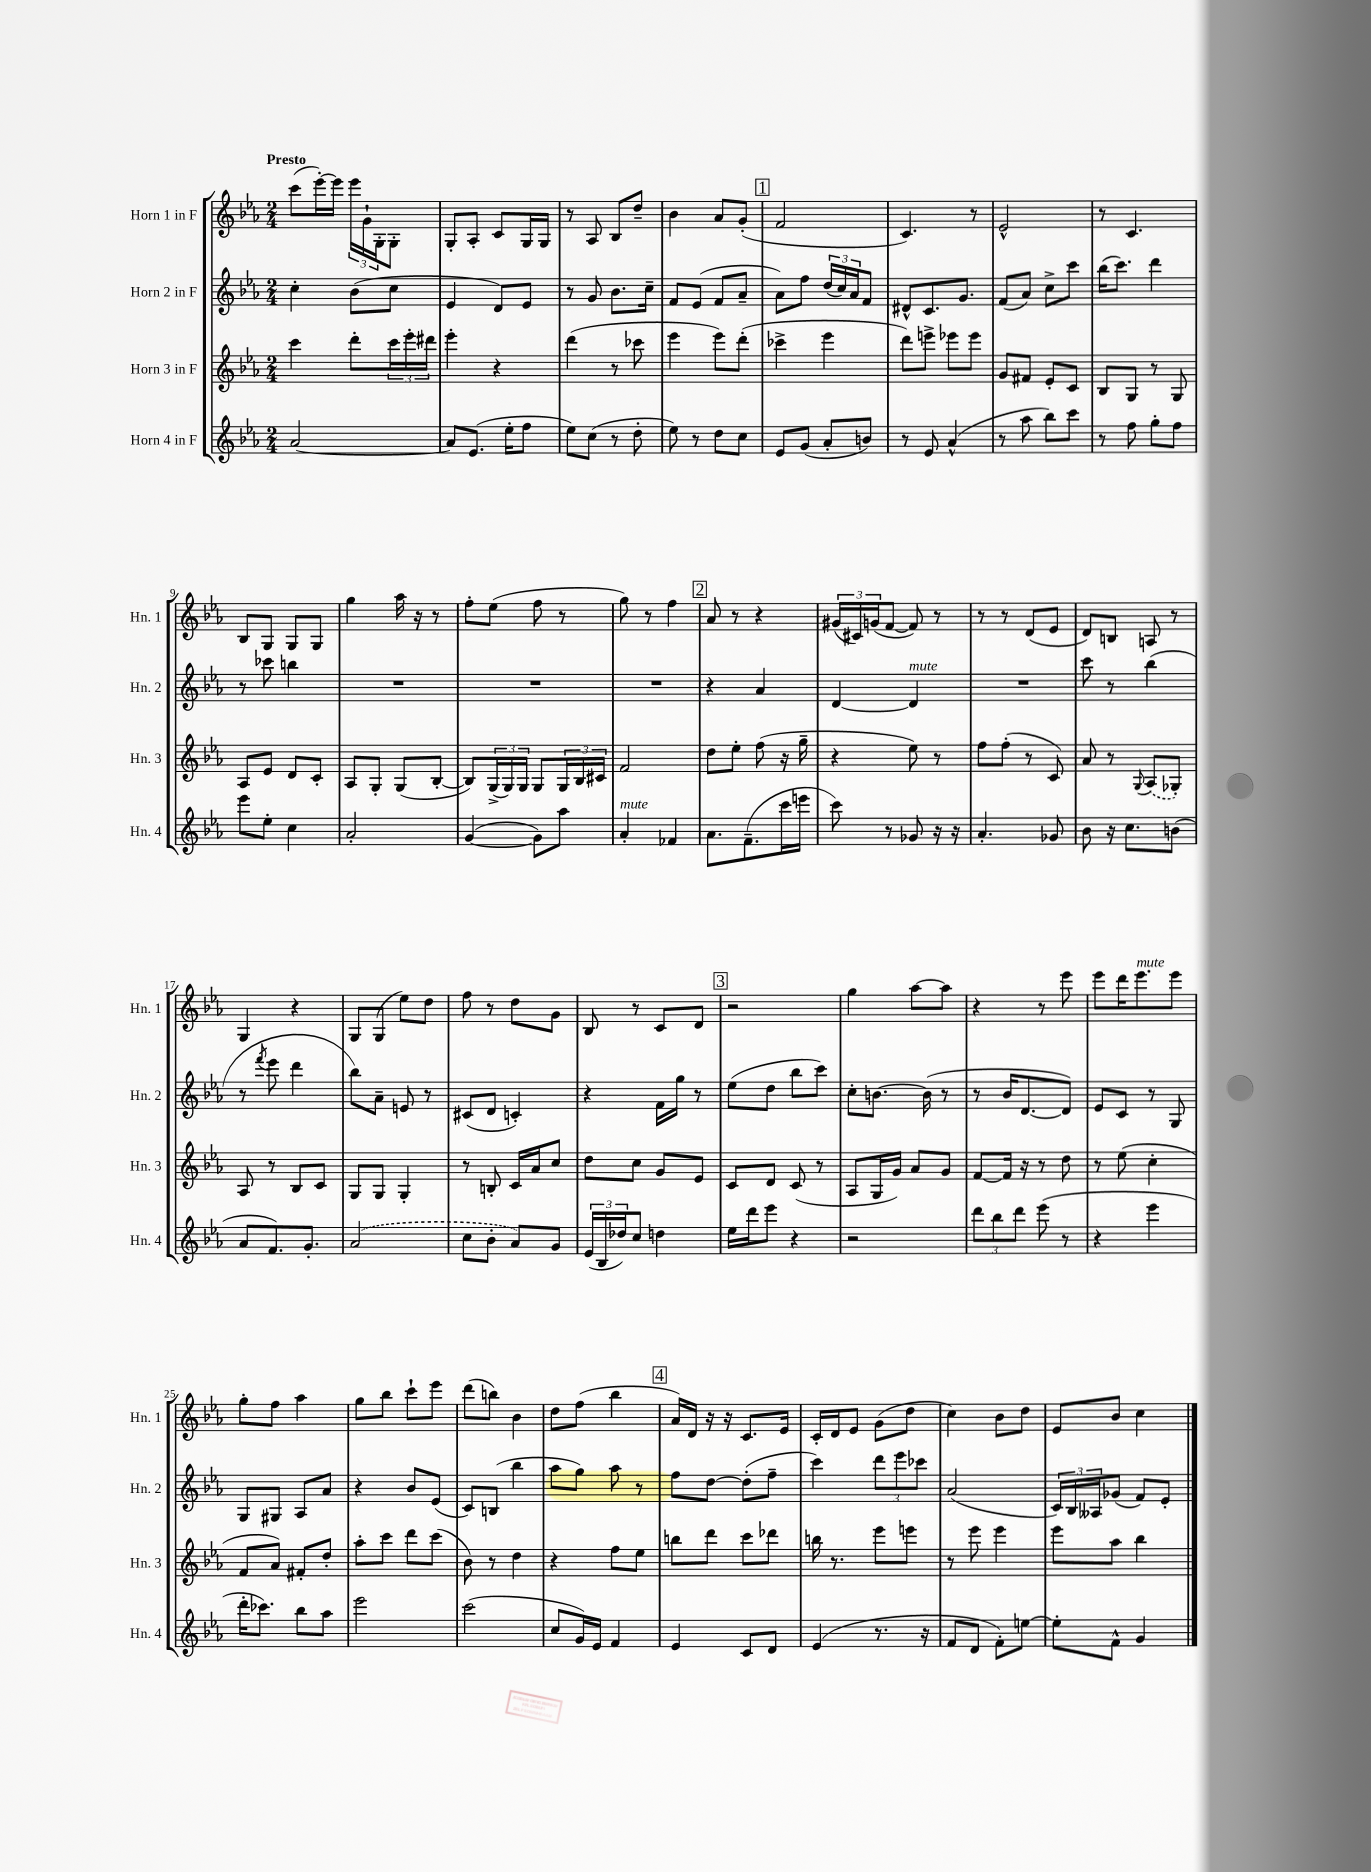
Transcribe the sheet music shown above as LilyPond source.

<<
\new StaffGroup <<
\new Staff = "s0" \with { instrumentName = "Horn 1 in F" shortInstrumentName = "Hn. 1" } {
    \clef treble \key ees \major \numericTimeSignature \time 2/4 \tempo "Presto"
    c'''8( ees'''16~-.) ees'''16 \tuplet 3/2 { ees'''16 g'16-! g16-. } g8-. |
    g8-. aes8-. c'8 g16 g16 |
    r8 aes8 bes8 d''8-- |
    bes'4 aes'8 g'8-.( |
    \mark \markup { \box "1" } f'2 |
    c'4.) r8 |
    ees'2-^ |
    r8 c'4. |
    bes8 g8 g8 g8 |
    g''4 aes''16 r16 r8 |
    f''8-. ees''8( f''8 r8 |
    g''8) r8 f''4 |
    \mark \markup { \box "2" } aes'8 r8 r4 |
    \tuplet 3/2 { gis'16( cis'16) g'16( } f'8~ f'8) r8 |
    r8 r8 d'8( ees'8 |
    d'8) b8 a8 r8 |
    g4 r4 |
    g8 g8( ees''8) d''8 |
    f''8 r8 d''8 g'8 |
    bes8 r8 c'8 d'8 |
    \mark \markup { \box "3" } r2 |
    g''4 aes''8~ aes''8 |
    r4 r8 ees'''8 |
    ees'''8 d'''16 ees'''8.^\markup { \italic "mute" } ees'''8 |
    g''8-. f''8 aes''4 |
    g''8 bes''8 c'''8-! ees'''8 |
    d'''8( b''8) bes'4 |
    d''8 f''8( bes''4 |
    \mark \markup { \box "4" } aes'16) d'16 r16 r16 c'8. ees'16 |
    c'16-. d'16 ees'8 g'8( d''8 |
    c''4) bes'8 d''8 |
    ees'8 bes'8 c''4 \bar "|." |
}
\new Staff = "s1" \with { instrumentName = "Horn 2 in F" shortInstrumentName = "Hn. 2" } {
    \clef treble \key ees \major \numericTimeSignature \time 2/4
    c''4-. bes'8( c''8 |
    ees'4 d'8) ees'8 |
    r8 g'8 bes'8. c''16-- |
    f'8 ees'8( f'8 aes'8-- |
    \mark \markup { \box "1" } aes'8) f''8 \tuplet 3/2 { d''16( c''16) aes'16 } f'8 |
    dis'8-^ c'8. g'8. |
    f'8( aes'8) c''8-> c'''8 |
    bes''16( c'''8.) d'''4 |
    r8 ces'''8 b''4 |
    R2 |
    R2 |
    R2 |
    \mark \markup { \box "2" } r4 aes'4 |
    d'4~ d'4^\markup { \italic "mute" } |
    R2 |
    c'''8 r8 bes''4( |
    r8 \acciaccatura { f'''8 } ees'''8 d'''4 |
    bes''8) aes'8-- e'8 r8 |
    cis'8( d'8 c'4-.) |
    r4 f'16 g''16 r8 |
    \mark \markup { \box "3" } ees''8( d''8 bes''8 c'''8) |
    c''8-. b'8.~ b'16( r8 |
    r8 bes'16 d'8.~ d'8) |
    ees'8 c'8 r8 g8 |
    g8 gis8 aes8 aes'8 |
    r4 bes'8 ees'8( |
    c'8) b8( bes''4 |
    aes''8 g''8) aes''8 r8 |
    \mark \markup { \box "4" } f''8 d''8~ d''8-.( f''8-- |
    c'''4) \tuplet 3/2 { d'''8 ees'''8 ces'''8 } |
    aes'2( |
    \tuplet 3/2 { c'16) bes16 aeses16 } ges'8( f'8) ees'8-. \bar "|." |
}
\new Staff = "s2" \with { instrumentName = "Horn 3 in F" shortInstrumentName = "Hn. 3" } {
    \clef treble \key ees \major \numericTimeSignature \time 2/4
    c'''4 d'''8-. \tuplet 3/2 { c'''16 ees'''16-. dis'''16 } |
    ees'''4-. r4 |
    d'''4( r8 ces'''8 |
    ees'''4 ees'''8) d'''8-.( |
    \mark \markup { \box "1" } ces'''4-> ees'''4 |
    d'''8) e'''8-> ees'''8 ees'''8 |
    g'8 fis'8 ees'8-. c'8 |
    bes8 g8 r8 g8 |
    aes8 ees'8 d'8 c'8-. |
    aes8 g8-. g8( bes8~-. |
    bes8) \tuplet 3/2 { g16->( g16) g16 } g8 \tuplet 3/2 { g16 bes16 cis'16 } |
    f'2 |
    \mark \markup { \box "2" } d''8 ees''8-. f''8( r16 g''16-- |
    r4 ees''8) r8 |
    f''8 f''8-.( r8 c'8) |
    aes'8 r8 \appoggiatura { g8 } \once \slurDashed aes8( ges8-.) |
    aes8 r8 bes8 c'8 |
    g8 g8 g4-. |
    r8 b8-. c'16 aes'16 c''8 |
    d''8 c''8 g'8 ees'8 |
    \mark \markup { \box "3" } c'8 d'8 c'8( r8 |
    aes8 g16 g'16) aes'8 g'8 |
    f'8~ f'16 r16 r8 d''8 |
    r8 ees''8( c''4-. |
    f'8 aes'8) fis'8-. d''8-. |
    aes''8-. c'''8 d'''8 c'''8( |
    bes'8) r8 d''4 |
    r4 f''8 ees''8 |
    \mark \markup { \box "4" } b''8 d'''8 c'''8 des'''8 |
    b''16 r8. ees'''8 e'''8 |
    r8 ees'''8 ees'''4 |
    ees'''8 aes''8 bes''4 \bar "|." |
}
\new Staff = "s3" \with { instrumentName = "Horn 4 in F" shortInstrumentName = "Hn. 4" } {
    \clef treble \key ees \major \numericTimeSignature \time 2/4
    aes'2~ |
    aes'8 ees'8.( ees''16-. f''8 |
    ees''8) c''8( r8 d''8-. |
    ees''8) r8 d''8 c''8 |
    \mark \markup { \box "1" } ees'8 g'8( aes'8-. b'8) |
    r8 ees'8 aes'4-^( |
    r8 aes''8 bes''8) c'''8 |
    r8 f''8 g''8-. f''8 |
    ees'''8 ees''8-. c''4 |
    aes'2-. |
    g'4~( g'8) aes''8 |
    aes'4-.^\markup { \italic "mute" } fes'4 |
    \mark \markup { \box "2" } aes'8. f'8.--( c'''16 e'''16 |
    c'''8) r8 ges'8 r16 r16 |
    aes'4.-. ges'8 |
    bes'8 r16 c''8. b'8( |
    aes'8 f'8.) g'8.-. |
    \once \slurDashed aes'2( |
    c''8 bes'8-. aes'8) g'8 |
    \tuplet 3/2 { ees'16( bes16 des''16) } c''8 d''4 |
    \mark \markup { \box "3" } ees''16 d'''16 ees'''8 r4 |
    r2 |
    \tuplet 3/2 { d'''8 bes''8 d'''8 } ees'''8( r8 |
    r4 ees'''4 |
    d'''16-. ces'''8.) bes''8 aes''8 |
    ees'''2 |
    c'''2( |
    c''8 g'16) ees'16 f'4 |
    \mark \markup { \box "4" } ees'4 c'8 d'8 |
    ees'4( r8. r16 |
    f'8 d'8 f'8-.) e''8~ |
    e''8-. f'8-^ g'4 \bar "|." |
}
>>
>>
